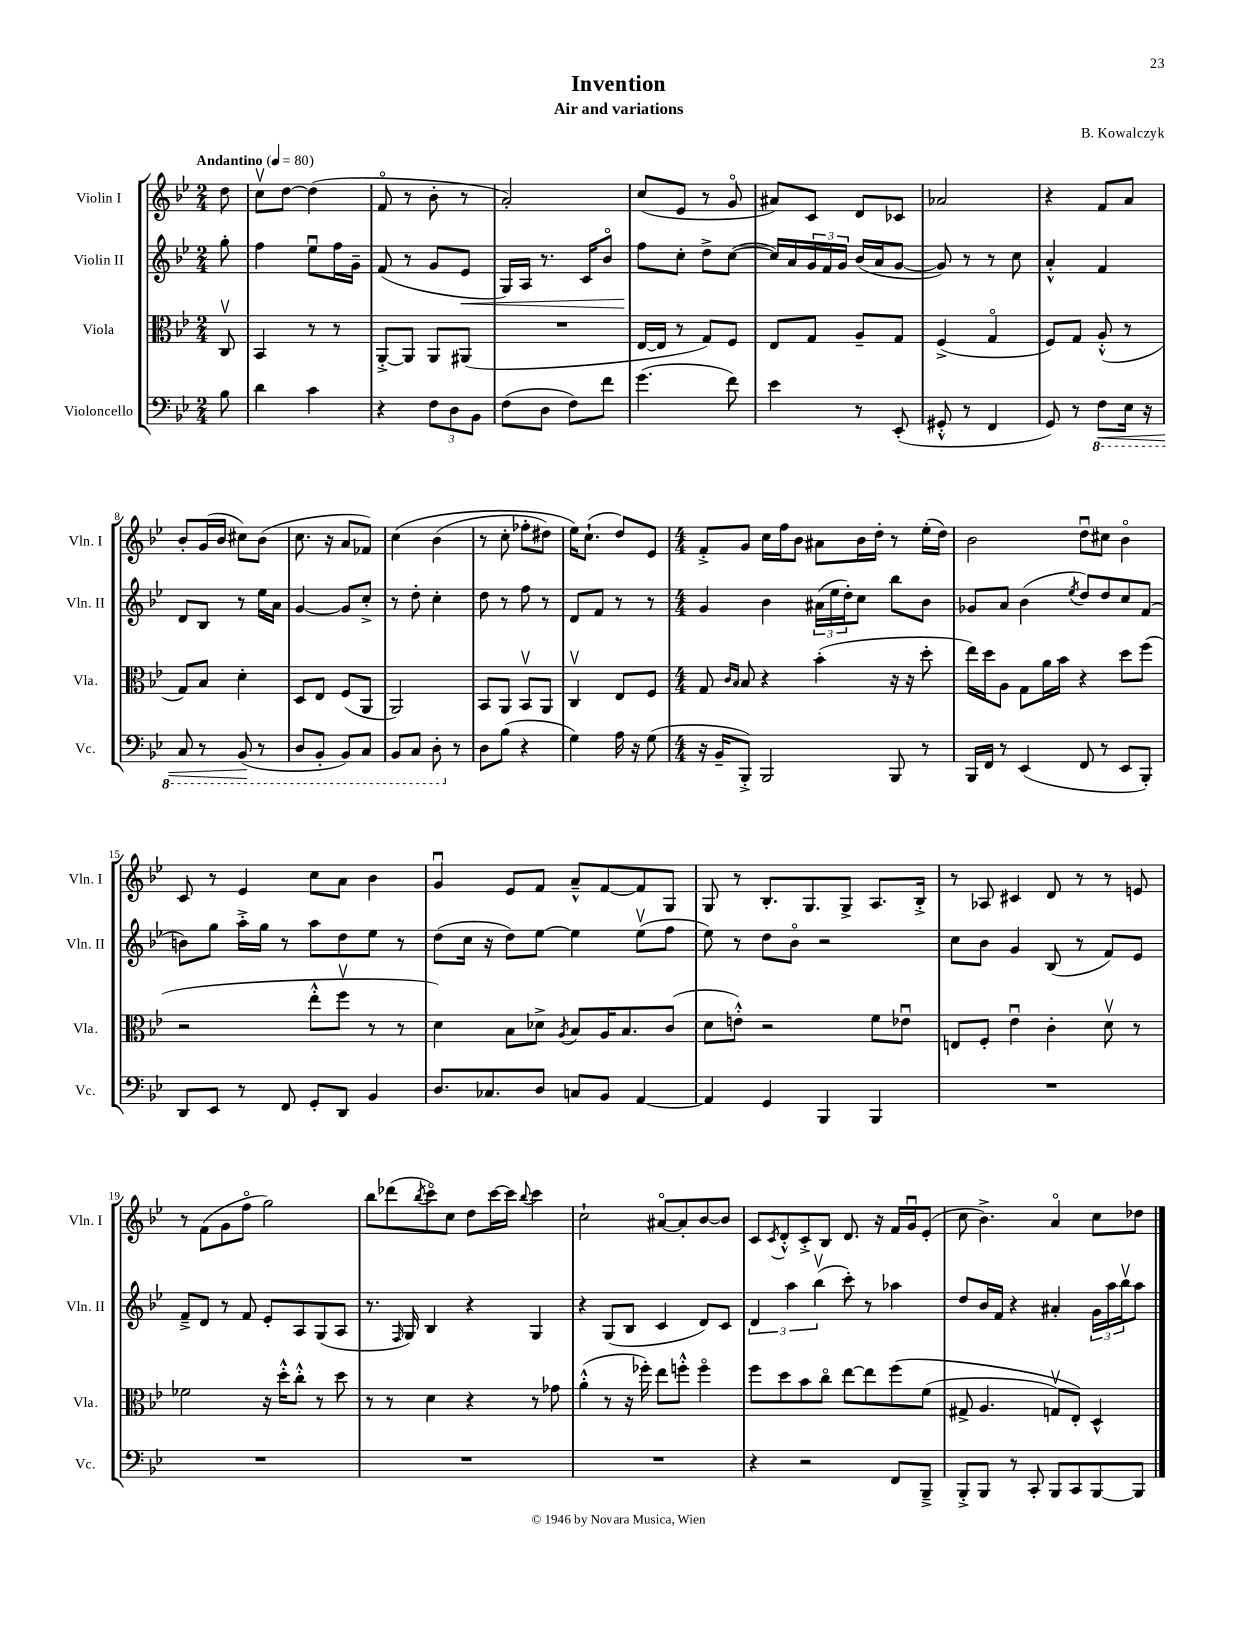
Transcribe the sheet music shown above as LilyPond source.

\header { title = "Invention" composer = "B. Kowalczyk" subtitle = "Air and variations" }
<<
\new StaffGroup <<
\new Staff = "s0" \with { instrumentName = "Violin I" shortInstrumentName = "Vln. I" } {
    \clef treble \key bes \major \numericTimeSignature \time 2/4 \partial 8 \tempo "Andantino" 4 = 80
    d''8 |
    c''8\upbow d''8~ d''4( |
    f'8\flageolet r8 bes'8-. r8 |
    a'2-.) |
    c''8( ees'8 r8 g'8\flageolet |
    ais'8) c'8 d'8 ces'8 |
    aes'2 |
    r4 f'8 a'8 |
    bes'8-. g'16( bes'16 cis''8) bes'8( |
    c''8. r16 a'8 fes'8) |
    c''4\( bes'4( |
    r8 c''8-. fes''8-. dis''8) |
    ees''16\) c''8.-!( d''8) ees'8 |
    \numericTimeSignature \time 4/4 f'8-.-> g'8 c''16 f''16 bes'8 ais'8 bes'16 d''16-. r8 ees''16-.( d''16) |
    bes'2 d''8\downbow cis''8 bes'4\flageolet |
    c'8 r8 ees'4 c''8 a'8 bes'4 |
    g'4\downbow ees'8 f'8 a'8---^ f'8~ f'8 g8 |
    g8 r8 bes8.-. g8. g8-> a8. bes16-.-> |
    r8 aes8 cis'4 d'8 r8 r8 e'8 |
    r8 f'8( g'8 f''8\flageolet g''2) |
    bes''8 des'''8( \acciaccatura { bes''8 } c'''8\flageolet) c''8 d''8 c'''16~ c'''16 \appoggiatura { bes''8 } c'''4 |
    c''2-! ais'8~\flageolet ais'8-. bes'8~ bes'8 |
    c'8 \acciaccatura { c'8 } d'8-.-^ c'8-.-> bes8 d'8. r16 f'16 g'16\downbow ees'8-.( |
    c''8 bes'4.->) a'4\flageolet c''8 des''8 \bar "|." |
}
\new Staff = "s1" \with { instrumentName = "Violin II" shortInstrumentName = "Vln. II" } {
    \clef treble \key bes \major \numericTimeSignature \time 2/4 \partial 8
    g''8-. |
    f''4 ees''8\downbow f''16 g'16-- |
    f'8( r8 g'8 ees'8\< |
    g16) a16 r8. c'16 bes'8\flageolet |
    f''8\! c''8-. d''8-> c''8~( |
    c''16) a'16 \tuplet 3/2 { g'16 f'16 g'16 } bes'16( a'16 g'8~ |
    g'8) r8 r8 c''8 |
    a'4-.-^ f'4 |
    d'8 bes8 r8 ees''16 a'16 |
    g'4~ g'8 c''8-.-> |
    r8 d''8-. c''4-. |
    d''8 r8 f''8 r8 |
    d'8 f'8 r8 r8 |
    \numericTimeSignature \time 4/4 g'4 bes'4 \tuplet 3/2 { ais'16( ees''16 d''16-.) } c''8 bes''8 bes'8 |
    ges'8 a'8 bes'4( \acciaccatura { ees''8 } d''8) d''8 c''8 f'8( |
    b'8) g''8 a''16-.-> g''16 r8 a''8 d''8 ees''8 r8 |
    d''8( c''16 r16 d''8) ees''8~ ees''4 ees''8\upbow( f''8 |
    ees''8) r8 d''8 bes'8\flageolet r2 |
    c''8 bes'8 g'4 bes8( r8 f'8) ees'8 |
    f'8---> d'8 r8 f'8 ees'8-. a8 g8( a8 |
    r8. \grace { f16 } g16) bes4 r4 g4 |
    r4 g8( bes8 c'4 d'8) c'8 |
    \tuplet 3/2 { d'4 a''4 bes''4\upbow( } c'''8-.) r8 aes''4 |
    d''8 bes'16 f'16 r4 ais'4-. \tuplet 3/2 { g'16 a''16 bes''16\upbow } a''8 \bar "|." |
}
\new Staff = "s2" \with { instrumentName = "Viola" shortInstrumentName = "Vla." } {
    \clef alto \key bes \major \numericTimeSignature \time 2/4 \partial 8
    c8\upbow |
    bes,4 r8 r8 |
    a,8~-.-> a,8 a,8 ais,8( |
    R2 |
    ees16~ ees16 r8 g8) f8 |
    ees8 g8 a8-- g8 |
    f4->( g4\flageolet |
    f8) g8 a8-.-^( r8 |
    g8) bes8 d'4-. |
    d8 ees8 f8( a,8 |
    a,2) |
    bes,8 a,8 bes,8\upbow a,8 |
    c4\upbow ees8 f8 |
    \numericTimeSignature \time 4/4 g8 \grace { c'16 bes16 } bes8 r4 bes'4-.( r16 r16 d''8-. |
    ees''16) d''16 a8 g8 a'16 bes'16 r4 d''8 f''8( |
    r2 ees''8-.-^ f''8\upbow r8 r8 |
    d'4) bes8 des'8-> \acciaccatura { a8 } bes8 a16 bes8. c'8( |
    d'8 e'8-.-^) r2 f'8 ees'8\downbow |
    e8 f8-. ees'4\downbow c'4-. d'8\upbow r8 |
    fes'2 r16 d''16-.-^ c''8-.-^ r8 d''8 |
    r8 r8 d'4 r4 r8 ges'8 |
    a'4-.-^( r8 r16 fes''16-.) ees''8 f''8-.-^ f''4\flageolet |
    f''8 d''8 bes'8 c''8\flageolet ees''8~ ees''8 f''8\( f'8( |
    gis8-> a4. g8\upbow) ees8-.\) d4-^ \bar "|." |
}
\new Staff = "s3" \with { instrumentName = "Violoncello" shortInstrumentName = "Vc." } {
    \clef bass \key bes \major \numericTimeSignature \time 2/4 \partial 8
    bes8 |
    d'4 c'4 |
    r4 \tuplet 3/2 { f8 d8 bes,8 } |
    f8( d8 f8) f'8 |
    g'4.( f'8) |
    ees'4 r8 ees,8-.( |
    gis,8-.-^ r8 f,4 |
    g,8) r8 \ottava #-1 f,8\< ees,16 r16 |
    c,8 r8 bes,,8\!( r8 |
    d,8 bes,,8-. bes,,8) c,8 |
    bes,,8 c,8 d,8-. \ottava #0 r8 |
    d8 bes8( r4 |
    g4) a16 r16 g8( |
    \numericTimeSignature \time 4/4 r16 bes,16-- bes,,8-.->) bes,,2 bes,,8 r8 |
    bes,,16 f,16 r8 ees,4( f,8 r8 ees,8 bes,,8-.) |
    d,8 ees,8 r8 f,8 g,8-. d,8 bes,4 |
    d8. ces8. d8 c8 bes,8 a,4~ |
    a,4 g,4 bes,,4 bes,,4 |
    R1 |
    R1 |
    R1 |
    R1 |
    r4 r2 f,8 bes,,8---> |
    bes,,8-.-> bes,,8 r8 c,8-. bes,,8 c,8 bes,,8~ bes,,8 \bar "|." |
}
>>
>>
